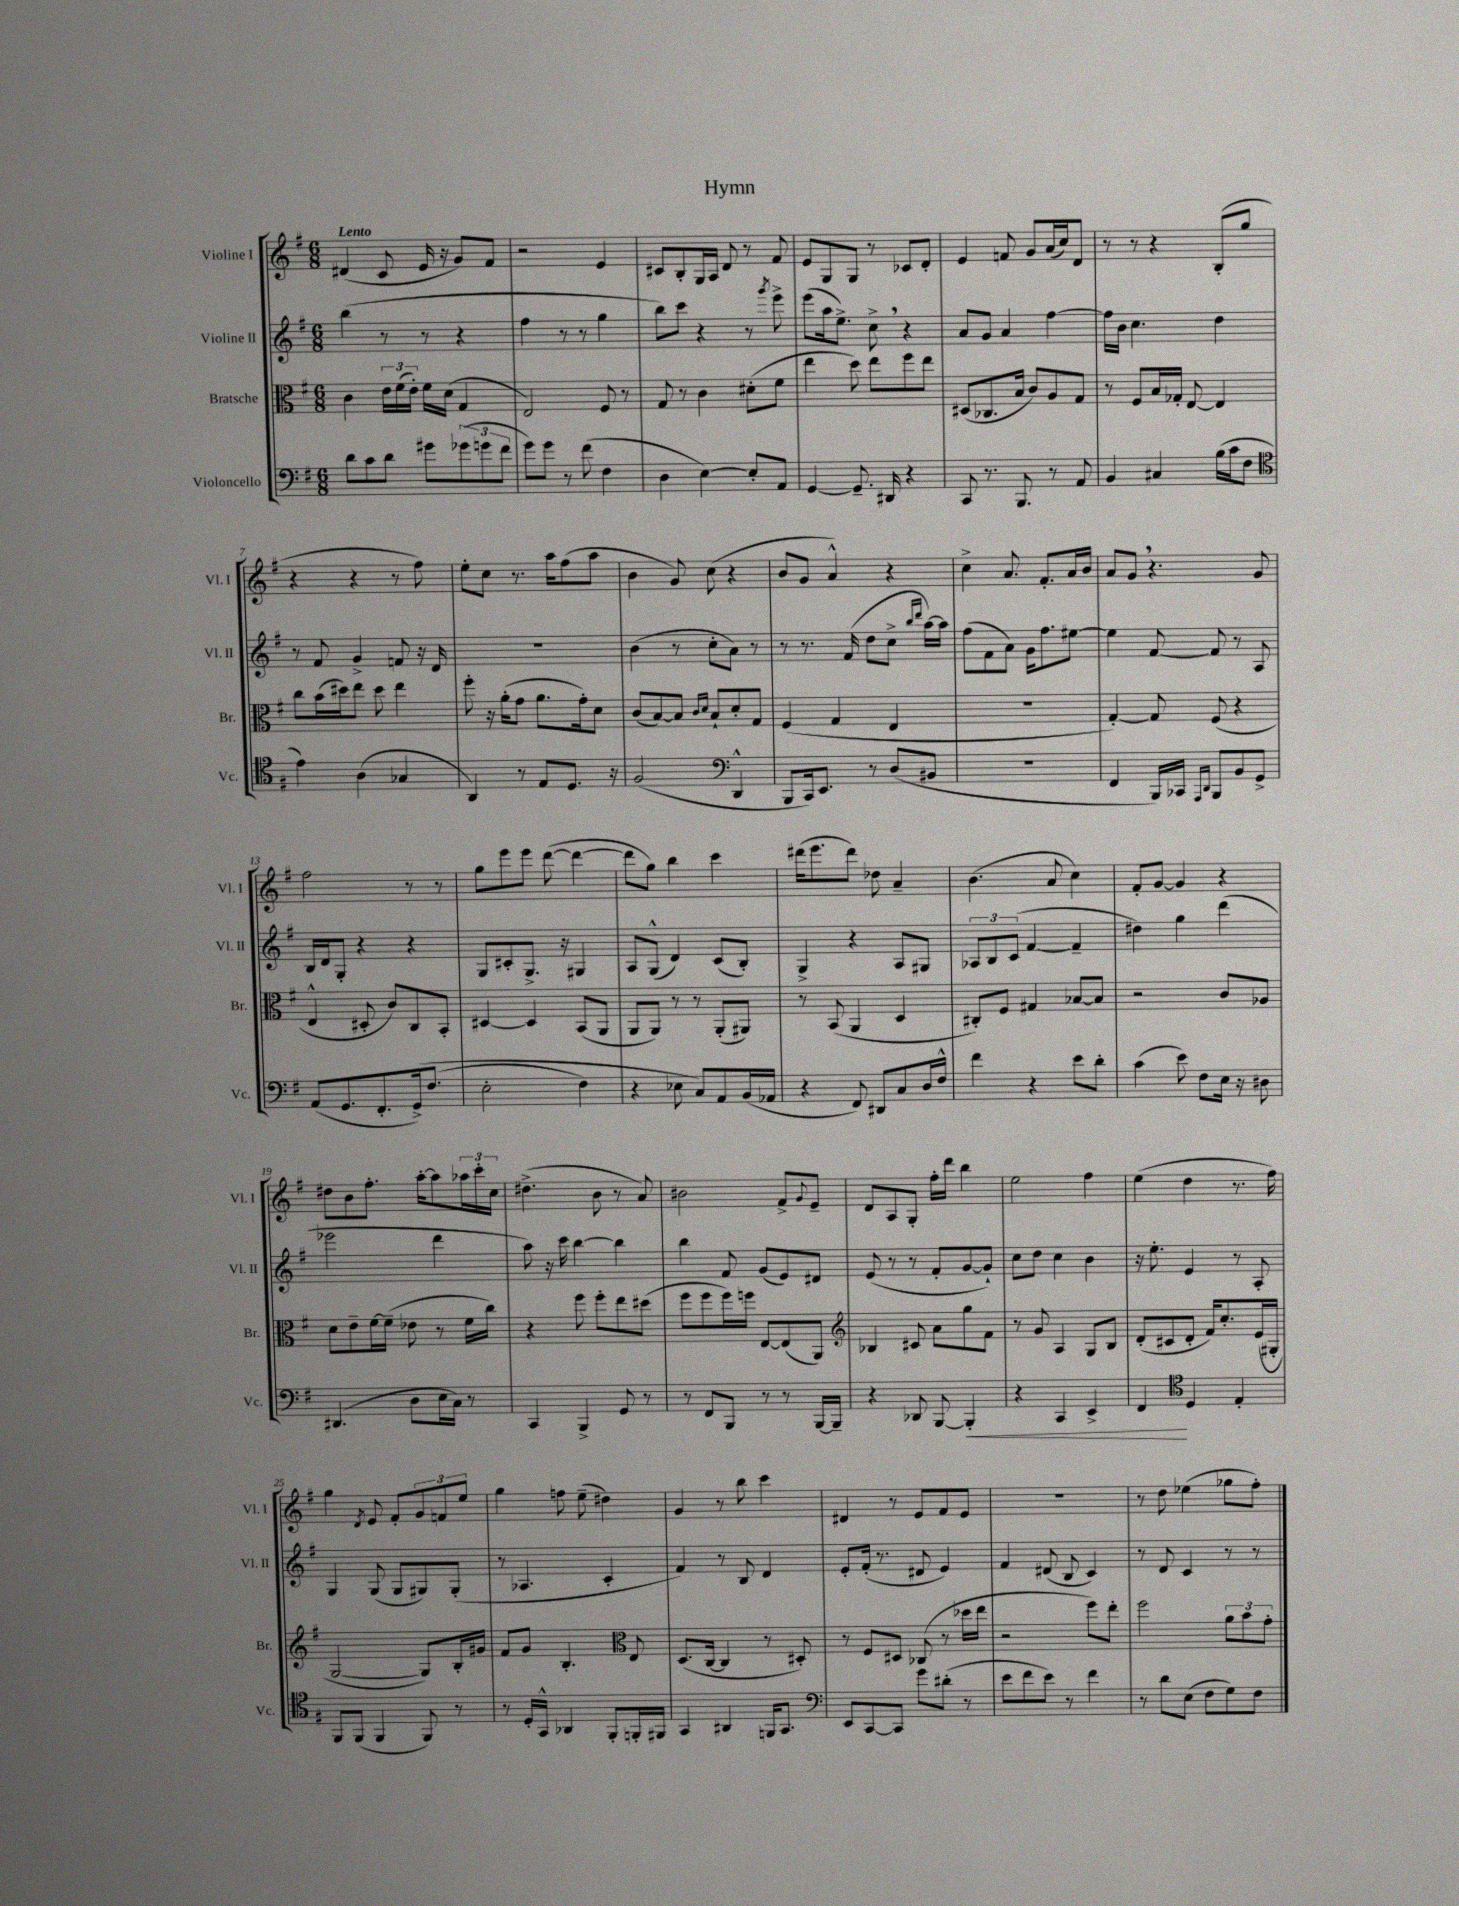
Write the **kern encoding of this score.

**kern	**dynam	**kern	**kern	**kern
*part4	*part4	*part3	*part2	*part1
*staff4	*staff4	*staff3	*staff2	*staff1
*I"Violoncello	*	*I"Bratsche	*I"Violine II	*I"Violine I
*I'Vc.	*	*I'Br.	*I'Vl. II	*I'Vl. I
*clefF4	*	*clefC3	*clefG2	*clefG2
*k[f#]	*	*k[f#]	*k[f#]	*k[f#]
*M6/8	*	*M6/8	*M6/8	*M6/8
=1	=1	=1	=1	=1
!	!	!	!	!LO:TX:a:B:t=Lento
8d\L	.	4c\	(4bb\	(4d#X/
8c\	.	.	.	.
8d\J	.	24e\LL	8r	8c/
.	.	(24f#\	.	.
.	.	24e'\JJ)	.	.
8g#X\L	.	16f#\LL	8r	16e/
.	.	(16d\JJ	.	16r
(12g-X\	.	4G/	4r	8g/L)
12gn\	.	.	.	.
.	.	.	.	8f#/J
12f#\J	.	.	.	.
=2	=2	=2	=2	=2
8g\L)	.	2E/)	4ff#\	2r
8g\J	.	.	.	.
8r	.	.	8r	.
(8f#\	.	.	8r	.
4F#\	.	8F#/	4gg\	4e/
.	.	8r	.	.
=3	=3	=3	=3	=3
4D\	.	8G/	8bb\L)	8c#X/L
.	.	8r	8ccc\J	8B'/
[4E\)	.	4c\	4r	16G/L
.	.	.	.	16A/JJ
.	.	.	.	8d/
8E'/L]	.	(8d#X'\L	8r	8r
.	.	.	8qggg/	.
8AA/J	.	8f#\J	8eee^\	8f#/
=4	=4	=4	=4	=4
[4GG/	.	4ee\	(8eee\L	8e/L
.	.	.	16aa\k	8G/
.	.	.	8.ee^\J)	.
8.GG~/]	.	8dd\)	.	8G/J
.	.	8ee\L	8cc^,\	8r
16DD#X/	.	.	.	.
4r	.	8ff#\	4r	8c-X/L
.	.	8ee\J	.	8d'/J
=5	=5	=5	=5	=5
8CC/	.	(8D#X/L	8a/L	4e/
8.r	.	8.C-X/	8g/J	.
.	.	.	4a/	8fn/
8.BBB/	.	16B/Jk	.	.
.	.	8c/L)	.	8g/L
8r	.	8A/	[4ff#\	(16a/L
.	.	.	.	16cc/J)
8AA/	.	8G/J	.	8d/J
=6	=6	=6	=6	=6
4BB/	.	8r	16ff#\LL]	8r
.	.	.	16b\JJ	.
.	.	8F#/L	4.cc\	8r
4C#X/	.	16B/L	.	4r
.	.	16G-X'/JJ	.	.
.	.	[8E/	.	.
(16B\LL	.	4E/]	4dd\	(8B'/L
16c\J	.	.	.	.
8F#\J	.	.	.	8gg/J
!!LO:LB:g=z
=7	=7	=7	=7	=7
*clefC4	*	*	*	*
4e\)	.	8cc\L	8r	4r
.	.	(16b\L	8f#/	.
.	.	16dd#X\J)	.	.
(4A\	.	8ee\J	4g^/	4r
.	.	8dd#\	.	.
4G-X/	.	4ee\	8fn/	8r
.	.	.	16r	8ff#\)
.	.	.	16d/	.
=8	=8	=8	=8	=8
4AA/)	.	8ff#'\	2.r	8ee'\L
.	.	16r	.	8cc\J
.	.	(16a'\KL	.	.
8r	.	8g\J	.	8.r
8E/L	.	8.a\L	.	.
.	.	.	.	16aa\KL
8.D/J	.	.	.	(8ff#\
.	.	16g'\k)	.	.
.	.	8d\J	.	8aa\J
16r	.	.	.	.
=9	=9	=9	=9	=9
(2F#/	.	(8c/L	(4b\	4b\
.	.	[8B/)	.	.
.	.	8B/J]	8r	8g/)
.	.	16qqc/LL	.	.
.	.	16qqd/JJ	.	.
.	.	8B`/L	8cc'\L	(8cc\
*clefF4	*	*	*	*
4DD^^/	.	8d'/	8a\J)	4r
.	.	8G/J	8r	.
=10	=10	=10	=10	=10
8BBB/L	.	(4F#/	8r	8b/L
16CC/k)	.	.	8.r	8g/J
8.EE/J	.	.	.	.
.	.	4G/	.	4a^^/)
.	.	.	(16f#/	.
8r	.	.	8dd\L	.
(8D/L	.	4E/	8cc^\J	4r
.	.	.	16qqbb/LL	.
.	.	.	16qqddd/JJ	.
8BB#X/J	.	.	[16aa\LL)	.
.	.	.	16aa\JJ]	.
=11	=11	=11	=11	=11
2.r	.	2.r	(8ff#\L	4cc^\
.	.	.	8f#\	.
.	.	.	8a\J)	8.a/
.	.	.	16g\KL	.
.	.	.	8.ff#\	8.f#'/L
.	.	.	[8ee#X\J	16a/L
.	.	.	.	16b/JJ
=12	=12	=12	=12	=12
4FF#/	.	[4G'/)	4ee#\]	8a/L
.	.	.	.	8g,/J
16BBB/LL)	.	8G/]	[8f#/	4.r
16CC-X/JJ	.	.	.	.
16qqAAA/LL	.	.	.	.
16qqDD/JJ	.	.	.	.
8BBB/L	.	(8F#/	8f#/]	.
8BB/	.	4r	8r	.
8GG^/J	.	.	8A/	8g/
!!LO:LB:g=z
=13	=13	=13	=13	=13
(8AA/L	.	4E^^/	16B/LL	2ff#\
.	.	.	16d/J	.
8.GG/	.	.	8G'/J	.
.	.	8D#X'/	4r	.
8.FF#'/	.	.	.	.
.	.	8c/L)	.	.
(16GG^/k)	.	8C/	4r	8r
(8.F#/J	.	.	.	.
.	.	8BB'/J	.	8r
=14	=14	=14	=14	=14
2E'\	.	[4D#X/	8G/L	8gg\L
.	.	.	8c#X'/	8eee\
.	.	4D#/]	8.G^/J	8eee\J
.	.	.	.	([8ddd\
.	.	.	16r	.
4F#\)	.	(8BB/L	4G#X/	4ddd\_
.	.	8AA/J	.	.
=15	=15	=15	=15	=15
4r	.	8AA/L	8A/L	8ddd\L]
.	.	8AA/J)	(8G^^/J	8gg\J)
8E-X\	.	8r	4d/)	4bb\
8C/L)	.	8r	.	.
8AA/	.	(8AA'/L	(8c/L	4ccc\
(16BB/L	.	8AA#X/J)	8B'/J)	.
16AA-X/JJ	.	.	.	.
=16	=16	=16	=16	=16
4r	.	8r	4G^/	(16ddd#X\KL
.	.	.	.	8.eee\
.	.	(8BB/	.	.
8FF#/)	.	4AA/	4r	8ddd#\J)
8DD#X/L	.	.	.	8dd-X\
8C/	.	4D/	8A/L	4a~/
16D/L	.	.	8G#X/J	.
16F#^^/JJ	.	.	.	.
=17	=17	=17	=17	=17
4f#\	.	8C#X'/L)	12A-X/L	(4.b\
.	.	.	12B/	.
.	.	8F#/J	.	.
.	.	.	(12c/J	.
4r	.	4G#X/	[4f#/	.
.	.	.	.	8a/
8e\L	.	[8B-X/L	4f#~/]	4cc\)
8d'\J	.	8B-/J]	.	.
=18	=18	=18	=18	=18
(4c\	.	2r	4dd#X\)	8f#'/L
.	.	.	.	[8g/J
8e\)	.	.	4gg\	4g/]
8F#\L	.	.	.	.
16E\Jk	.	8c/L	(4ddd\	4r
16r	.	.	.	.
8D#X\	.	8A-X/J	.	.
!!LO:LB:g=z
=19	=19	=19	=19	=19
(4.DD#X/	.	8d\L	2eee-X\	8dd#X\L
.	.	8e~\	.	8b\
.	.	[16f#\L	.	8.ff#'\J
.	.	(16f#~\JJ]	.	.
8D\L	.	8e-X\	.	.
.	.	.	.	[16aa'\KL
16E\L	.	8r	4ddd\	8aa\]
16C\JJ)	.	.	.	.
8r	.	16f#\LL	.	24aa-X\L
.	.	.	.	24ccc'\
.	.	16cc\JJ)	.	.
.	.	.	.	24cc\JJ
=20	=20	=20	=20	=20
4CC/	.	4r	8aa\)	(4.dd#X^\
.	.	.	16r	.
.	.	.	16ccc\	.
4BBB^/	.	8ff#\	[4bb\	.
.	.	8ff#'\L	.	8b\
8GG/	.	8ee\	4bb\]	8r
8r	.	(8dd#X\J	.	8a/)
=21	=21	=21	=21	=21
8r	.	8ff#\L	4bb\	2b#X\
8FF#/L	.	8ff#\	.	.
8BBB/J	.	16ff#\L)	8f#/	.
.	.	16ffn\JJ	.	.
8r	.	[8E/L	(8g/L	.
8r	.	(8E/]	8e/)	8f#^/L
.	.	.	.	8qqg/
[16BBB/LL	.	8AA/J)	8d#X/J	8e~/J
16BBB~/JJ]	.	.	.	.
=22	=22	=22	=22	=22
*	*	*clefG2	*	*
4r	.	4B-X/	(8e/	8d/L
.	.	.	8r	8A/
8DD-X/	.	8c#X/	8r	8G'/J
[8BBB/	.	8a\L	8f#'/L	16ff#'\LL
.	.	.	.	16ddd\JJ
!	!LO:HP:b	!	!	!
4BBB'/]	<	8gg\	[8g/	4bb\
.	.	8f#\J	8g`/J])	.
=23	=23	=23	=23	=23
4r	.	8r	8cc\L	2ee\
.	.	8g/	8dd\J	.
4CC/	.	4A/	4cc\	.
4EE^/	.	8G/L	4b\	4ff#\
.	.	8B/J	.	.
=24	=24	=24	=24	=24
4FF#/	.	(8d'/L	16r	(4ee\
.	.	.	8.ee'\	.
.	.	8c#X/	.	.
*clefC4	*	*	*	*
4D/	[	8d'/J	4e/	4dd\
.	.	16f#/KL)	.	.
.	.	8.cc'/	.	.
4E'/	.	.	8r	8.r
.	.	(16e/L	8A'/	.
.	.	16G#X'/JJ	.	16ff#\)
!!LO:LB:g=z
=25	=25	=25	=25	=25
8FF#/L	.	[2G/	4G/	4gg\
(8FF#/J	.	.	.	.
.	.	.	.	8qd/
4FF#/	.	.	(8G/	8e/
.	.	.	8G/L	8f#'/L
8FF#/)	.	8G/L])	8G#X/)	12g/
.	.	.	.	12fn/
8r	.	16B'/L	(8G#'/J	.
.	.	.	.	12ee/J
.	.	16g#X/JJ	.	.
=26	=26	=26	=26	=26
8r	.	8f#/L	8r	4gg\
16D'/LL	.	8g/J	4.A-X/	.
16GG^^/JJ	.	.	.	.
4AA-X/	.	4.B'/	.	8ffn\
.	.	.	.	(8ee~\
8FF#'/L	.	.	4c'/	4dd#X\)
*	*	*clefC3	*	*
16FFn'/L	.	8E/	.	.
16FF#X/JJ	.	.	.	.
=27	=27	=27	=27	=27
4GG/	.	(8.D/L	4f#/)	4g/
.	.	[16C/Jk	.	.
4AA#X/	.	4C/]	8r	8r
.	.	.	8B/	8bb\
16FFn/KL	.	8r	4d/	4ccc\
8.GG/J	.	.	.	.
.	.	8D#X'/)	.	.
=28	=28	=28	=28	=28
*clefF4	*	*	*	*
8EE/L	.	8r	8e'/L	4d#X/
[8CC/	.	8F#/L	(16f#'/Jk	.
.	.	.	8.r	.
8CC/J]	.	8D#X/J	.	8r
8g\L	.	(8C-X/	8d#X/	8e/L
(8d#X'\J	.	8r	4e/)	8f#/
8r	.	16dd-X\LL	.	8e/J
.	.	16ee\JJ	.	.
=29	=29	=29	=29	=29
8e\L	.	2r	4f#/	2.r
8f#\	.	.	.	.
8e\J)	.	.	(8d#X/	.
8r	.	.	8B/	.
4f#\	.	8ff#\L)	4c/)	.
.	.	8ee'\J	.	.
=30	=30	=30	=30	=30
8r	.	2ff#\	8r	8r
8d\L	.	.	8d/	8dd\
(8E\J	.	.	4c/	(4ee-X\
8F#\L	.	.	.	.
8G\)	.	12a\L	8r	8gg-X\L
.	.	12b\	.	.
8F#\J	.	.	8r	8ff#'\J)
.	.	12g'\J	.	.
==	==	==	==	==
*-	*-	*-	*-	*-
